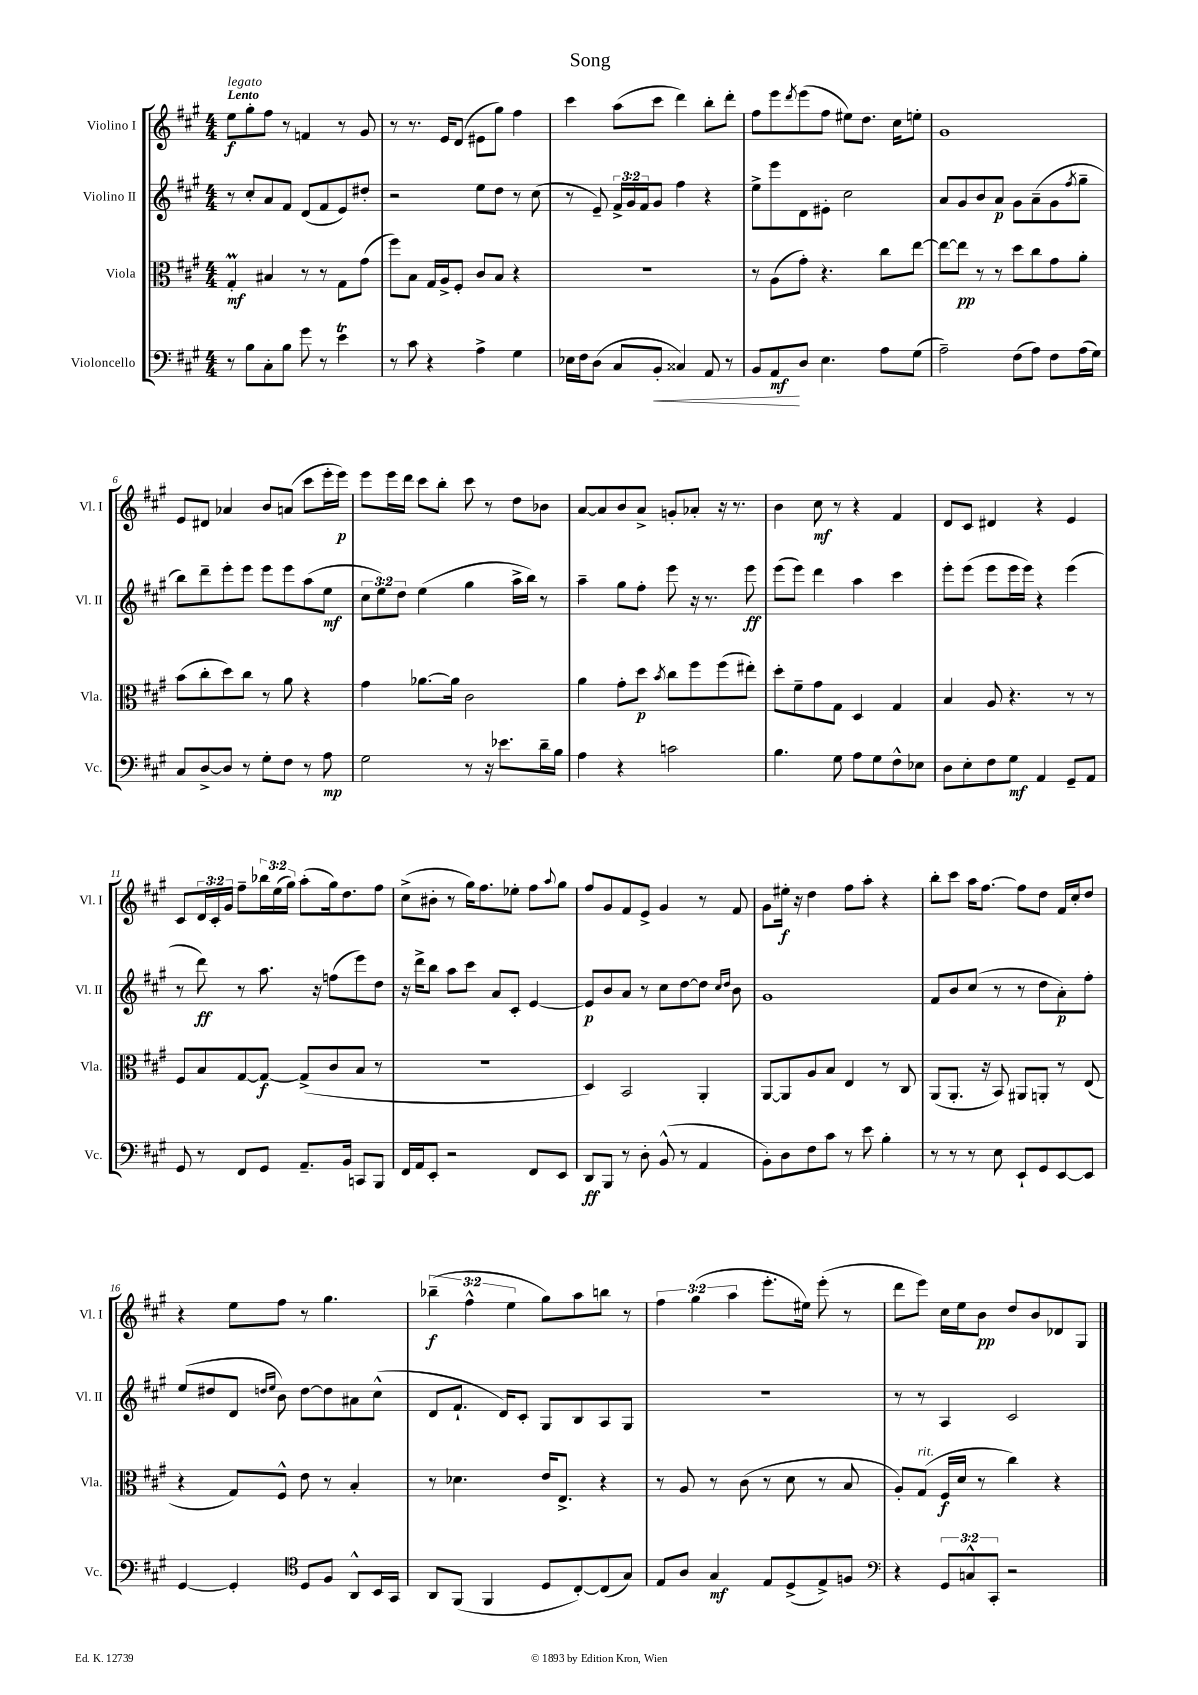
\header { title = "Song" }
<<
\new StaffGroup <<
\new Staff = "s0" \with { instrumentName = "Violino I" shortInstrumentName = "Vl. I" } {
    \clef treble \key a \major \numericTimeSignature \time 4/4 \override Staff.TupletNumber.text = #tuplet-number::calc-fraction-text \tempo "Lento"
    e''8\f^\markup { \italic "legato" } gis''8-. fis''8 r8 f'4 r8 gis'8 |
    r8 r8. e'16 d'8( eis'8 gis''8) fis''4 |
    cis'''4 a''8( cis'''8 d'''4) b''8-. d'''8-. |
    fis''8 e'''8 \acciaccatura { d'''8 } e'''8( fis''8 eis''8) d''8. cis''16 e''8-. |
    gis'1 |
    e'8 dis'8 aes'4 b'8 a'8( cis'''8 e'''16-. e'''16\p) |
    e'''8 e'''16 d'''16 cis'''8 b''8-. cis'''8 r8 d''8 bes'8 |
    a'8~ a'8 b'8 a'8-> g'8-. aes'8-. r16 r8. |
    b'4 cis''8\mf r8 r4 fis'4 |
    d'8 cis'8 dis'4 r4 e'4 |
    cis'8 \tuplet 3/2 { d'16 cis'16-. gis'16 } fis''8-- \tuplet 3/2 { bes''16 e''16( gis''16) } a''8-.( gis''16) d''8. fis''8 |
    cis''8->( bis'8-. r8 gis''16) fis''8. ees''8-. fis''8 \appoggiatura { a''8 } gis''8 |
    fis''8 gis'8 fis'8 e'8-> gis'4 r8 fis'8 |
    gis'8 eis''16-.\f r16 d''4 fis''8 a''8-. r4 |
    b''8-. cis'''8 a''16 fis''8.~ fis''8 d''8 fis'16 cis''16-. d''8 |
    r4 e''8 fis''8 r8 gis''4. |
    \tuplet 3/2 { bes''4--\f( fis''4-^ e''4 } gis''8) a''8 b''8 r8 |
    \tuplet 3/2 { fis''4 gis''4( a''4 } e'''8.-. eis''16) e'''8-.( r8 |
    d'''8 e'''8) cis''16 e''16 b'8\pp d''8 b'8 des'8 gis8 \bar "|." |
}
\new Staff = "s1" \with { instrumentName = "Violino II" shortInstrumentName = "Vl. II" } {
    \clef treble \key a \major \numericTimeSignature \time 4/4 \override Staff.TupletNumber.text = #tuplet-number::calc-fraction-text
    r8 cis''8-. a'8 fis'8 d'8( fis'8 e'8) dis''8-. |
    r2 e''8 d''8 r8 cis''8( |
    r8 e'8--) \tuplet 3/2 { fis'16-> gis'16 fis'16 } gis'8 fis''4 r4 |
    e''8-> e'''8 d'8 eis'8-. cis''2 |
    a'8 gis'8 b'8 a'8\p gis'8 a'8--( gis'8 \acciaccatura { fis''8 } gis''8-- |
    b''8) d'''8-- e'''8-. e'''8 e'''8 e'''8 a''8( e''8\mf |
    \tuplet 3/2 { cis''8 e''8) d''8 } e''4( gis''4 a''16-> b''16) r8 |
    a''4-- gis''8 fis''8-. e'''8 r16 r8. e'''8\ff |
    e'''8( e'''8) d'''4 a''4 cis'''4 |
    e'''8-. e'''8( e'''8 e'''16 e'''16) r4 e'''4( |
    r8 d'''8\ff) r8 a''8. r16 f''8( e'''8) d''8 |
    r16 d'''16-> b''8 a''8 cis'''8 a'8 cis'8-. e'4~ |
    e'8\p b'8 a'8 r8 cis''8 d''8~ d''8 \grace { cis''16 d''16 } b'8 |
    gis'1 |
    fis'8 b'8 cis''8( r8 r8 d''8 a'8-.\p) fis''8-. |
    e''8( dis''8 d'8 \grace { d''16 e''16 } b'8) d''8~ d''8 ais'8 cis''8-^( |
    d'8 fis'8.-! d'16) cis'8-. gis8 b8 a8 gis8 |
    R1 |
    r8 r8 a4 cis'2 \bar "|." |
}
\new Staff = "s2" \with { instrumentName = "Viola" shortInstrumentName = "Vla." } {
    \clef alto \key a \major \numericTimeSignature \time 4/4
    gis4-.\prall\mf bis4 r8 r8 gis8 gis'8( |
    fis''8) b8 gis16 a16-> fis8-. cis'8 b8 r4 |
    r1 |
    r8 a8( gis'8-.) r4. cis''8 e''8~ |
    e''8~ e''8\pp r8 r8 d''8 cis''8 gis'8 a'8-. |
    b'8( cis''8-. d''8) cis''8 r8 a'8 r4 |
    gis'4 aes'8.~ aes'16 cis'2 |
    a'4 gis'8-. d''8\p \acciaccatura { b'8 } cis''8 fis''8 fis''8( eis''8-.) |
    d''8-. fis'8-- gis'8 gis8 d4 gis4 |
    b4 a8 r4. r8 r8 |
    fis8 b8 gis8~ gis8~\f gis8->( cis'8 b8 r8 |
    R1 |
    d4) b,2 a,4-. |
    a,8~ a,8 a8 b8 e4 r8 cis8 |
    a,8( a,8.-. r16 b,8) ais,8 a,8-. r8 e8( |
    r4 gis8) fis8-^ e'8 r8 b4-. |
    r8 des'4. e'16 e8.-> r4 |
    r8 a8 r8 cis'8( r8 d'8 r8 b8 |
    a8-.) gis8^\markup { \italic "rit." }( fis16\f d'16 r8 cis''4) r4 \bar "|." |
}
\new Staff = "s3" \with { instrumentName = "Violoncello" shortInstrumentName = "Vc." } {
    \clef bass \key a \major \numericTimeSignature \time 4/4 \override Staff.TupletNumber.text = #tuplet-number::calc-fraction-text
    r8 b8 cis8-. b8 gis'8 r8 e'4\trill |
    r8 cis'8 r4 a4-> gis4 |
    ees16 fis16 d8( cis8 b,8-.\< cisis4) a,8 r8 |
    b,8 a,8\mf\! d8 e4. a8 gis8( |
    a2--) fis8( a8) fis8 a16( gis16) |
    cis8 d8~-> d8 r8 gis8-. fis8 r8 a8\mp |
    gis2 r8 r16 ees'8. d'16-- b16 |
    a4 r4 c'2 |
    b4. gis8 a8 gis8 fis8-^ ees8 |
    d8 e8-. fis8 gis8\mf a,4 gis,8-- a,8 |
    gis,8 r8 fis,8 gis,8 a,8.-- b,16 c,8 b,,8 |
    fis,16 a,16 e,8-. r2 fis,8 e,8 |
    d,8\ff b,,8 r8 d8-. b,8-^( r8 a,4 |
    b,8-.) d8 fis8 cis'8 r8 e'8 b4-. |
    r8 r8 r8 e8 e,8-! gis,8 e,8~ e,8 |
    gis,4~ gis,4-. \clef tenor d8 fis8 a,8-^ b,16 gis,16 |
    a,8 fis,8( fis,4 d8 cis8~-.) cis8( gis8) |
    e8 a8 gis4\mf e8 d8->( e8->) f8 |
    \clef bass r4 \tuplet 3/2 { gis,8 c8-^ cis,8-. } r2 \bar "|." |
}
>>
>>
